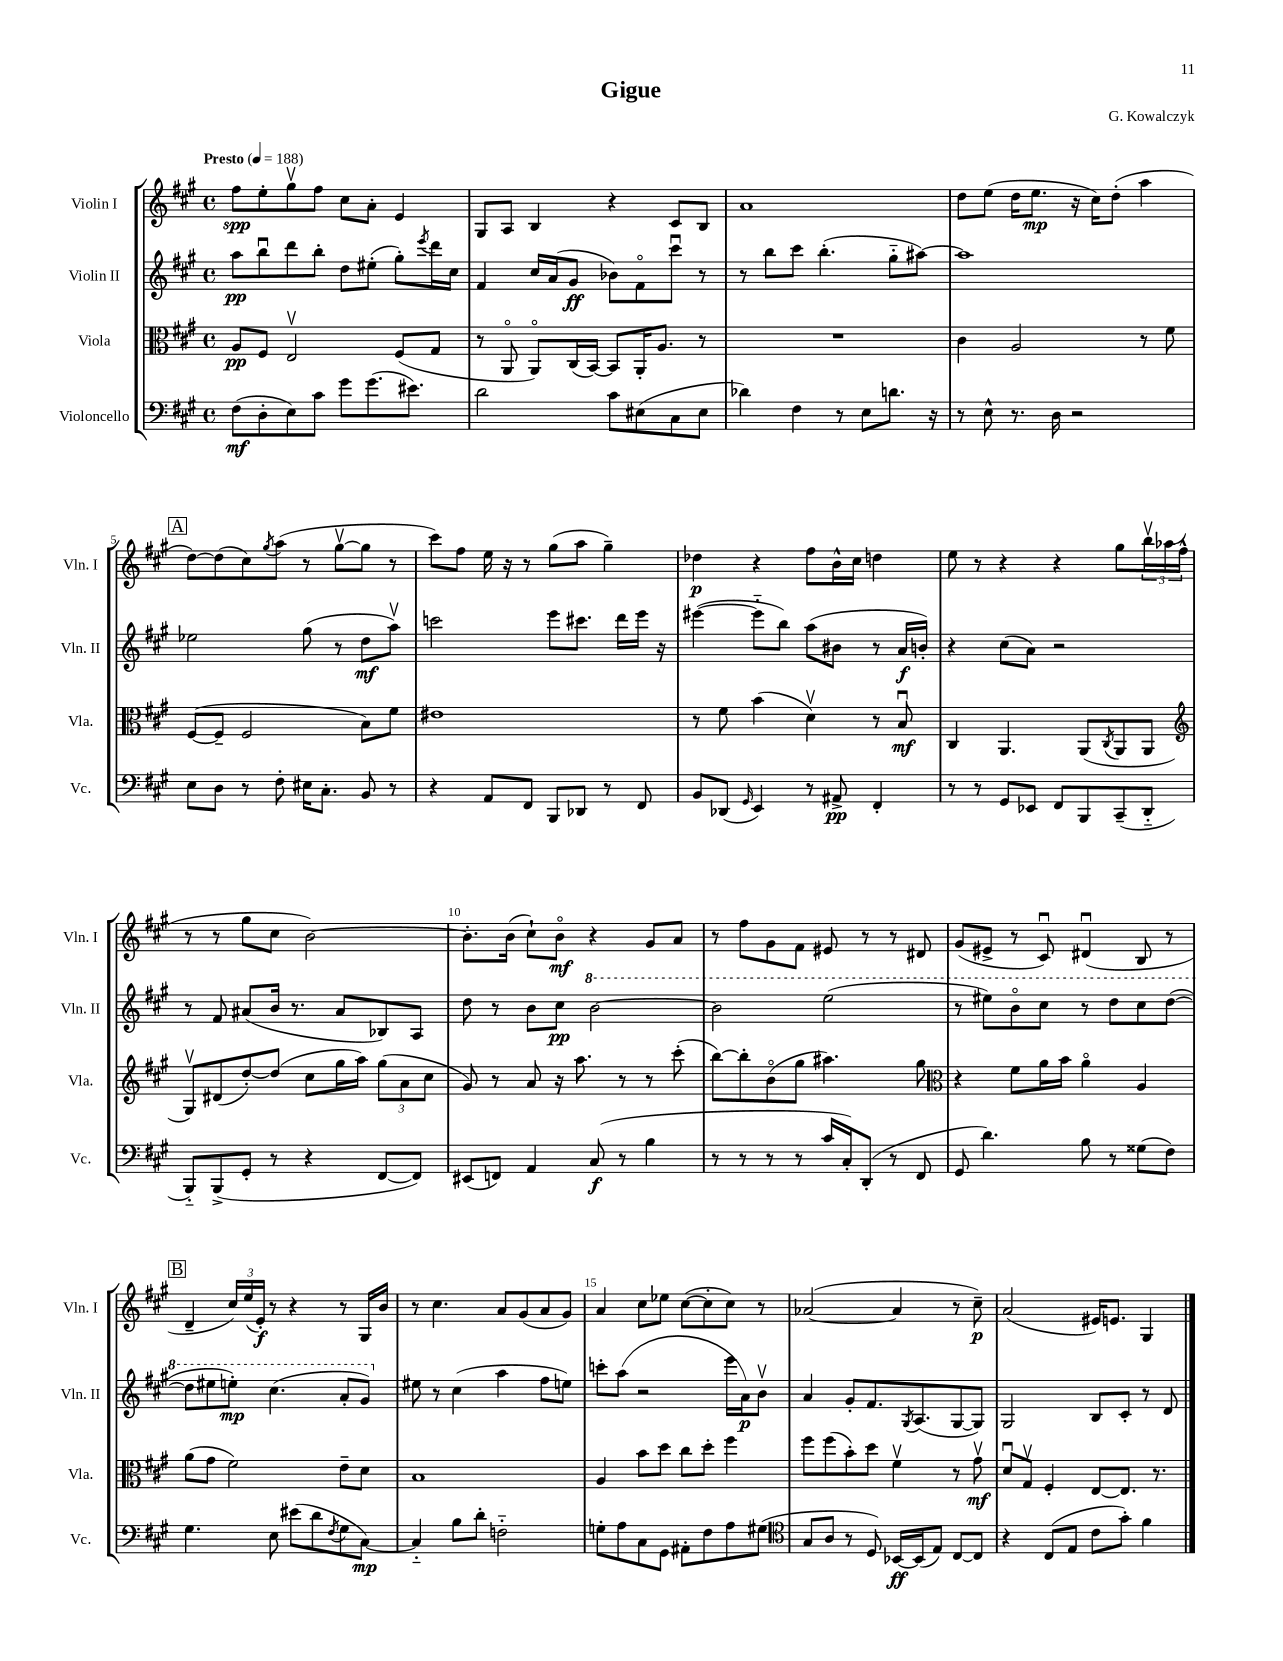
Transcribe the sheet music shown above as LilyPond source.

\header { title = "Gigue" composer = "G. Kowalczyk" }
<<
\new StaffGroup <<
\new Staff = "s0" \with { instrumentName = "Violin I" shortInstrumentName = "Vln. I" } {
    \clef treble \key a \major \defaultTimeSignature \time 4/4 \tempo "Presto" 4 = 188
    fis''8\spp e''8-. gis''8\upbow fis''8 cis''8 a'8-. e'4 |
    gis8 a8 b4 r4 cis'8 b8 |
    a'1 |
    d''8 e''8( d''16 e''8.\mp r16 cis''16) d''8-.( a''4 |
    \mark \markup { \box "A" } d''8~) d''8( cis''8) \acciaccatura { gis''8 } a''8( r8 gis''8~\upbow gis''8 r8 |
    cis'''8) fis''8 e''16 r16 r8 gis''8( a''8 gis''4--) |
    des''4\p r4 fis''8 b'16-^ cis''16 d''4 |
    e''8 r8 r4 r4 gis''8 \tuplet 3/2 { b''16\upbow aes''16 fis''16-^( } |
    r8 r8 gis''8 cis''8 b'2~) |
    b'8.-. b'16( cis''8-!) b'8\flageolet\mf r4 gis'8 a'8 |
    r8 fis''8 gis'8 fis'8 eis'8 r8 r8 dis'8 |
    gis'8( eis'8-> r8 cis'8\downbow) dis'4\downbow( b8 r8 |
    \mark \markup { \box "B" } d'4-- \tuplet 3/2 { cis''16) e''16( e'16-.\f) } r8 r4 r8 gis16 b'16 |
    r8 cis''4. a'8 gis'8( a'8 gis'8) |
    a'4 cis''8 ees''8 cis''8~( cis''8-. cis''8) r8 |
    aes'2~( aes'4 r8 cis''8--\p) |
    a'2( eis'16) e'8. gis4 \bar "|." |
}
\new Staff = "s1" \with { instrumentName = "Violin II" shortInstrumentName = "Vln. II" } {
    \clef treble \key a \major \defaultTimeSignature \time 4/4
    a''8\pp b''8\downbow d'''8 b''8-. d''8 eis''8-.( gis''8-.) \acciaccatura { e'''8 } d'''16 cis''16 |
    fis'4 cis''16 a'16( gis'8\ff bes'8) fis'8\flageolet cis'''8\downbow r8 |
    r8 b''8 cis'''8 b''4.-.( gis''8-_ ais''8~) |
    ais''1 |
    \mark \markup { \box "A" } ees''2 gis''8( r8 d''8\mf a''8\upbow) |
    c'''2 e'''8 cis'''8. d'''16 e'''16 r16 |
    eis'''4~( eis'''8-_ b''8) a''8( bis'8 r8 a'16\f b'16-.) |
    r4 cis''8( a'8) r2 |
    r8 fis'8 ais'8( b'16 r8. ais'8 bes8) a8 |
    d''8 r8 b'8 cis''8\pp \ottava #1 b''2~ |
    b''2 e'''2( |
    r8 eis'''8) b''8\flageolet cis'''8 r8 d'''8 cis'''8 d'''8~( |
    \mark \markup { \box "B" } d'''8 eis'''8 e'''8-.\mp) cis'''4.( a''8-. gis''8) \ottava #0 |
    eis''8 r8 cis''4( a''4 fis''8 e''8) |
    c'''8-. a''8( r2 e'''16 a'16\p) b'8\upbow |
    a'4 gis'8-. fis'8. \acciaccatura { gis8 } a8.( gis8~ gis8) |
    gis2 b8 cis'8-. r8 d'8 \bar "|." |
}
\new Staff = "s2" \with { instrumentName = "Viola" shortInstrumentName = "Vla." } {
    \clef alto \key a \major \defaultTimeSignature \time 4/4
    a8\pp fis8 e2\upbow fis8( gis8 |
    r8 a,8\flageolet a,8\flageolet) cis16( b,16~) b,8 a,16-. a8. r8 |
    R1 |
    cis'4 a2 r8 fis'8 |
    \mark \markup { \box "A" } fis8~( fis8-- fis2 b8) fis'8 |
    eis'1 |
    r8 fis'8 b'4( d'4\upbow) r8 b8\downbow\mf |
    cis4 a,4. a,8( \acciaccatura { cis8 } a,8 a,8 |
    \clef treble gis8\upbow) dis'8( d''8~-.) d''8( cis''8 gis''16 a''16) \tuplet 3/2 { gis''8( a'8 cis''8 } |
    gis'8) r8 a'8 r16 a''8. r8 r8 cis'''8-.( |
    b''8~) b''8-. b'8\flageolet( gis''8 ais''4.) gis''8 |
    \clef alto r4 fis'8 a'16 b'16 a'4\flageolet a4 |
    \mark \markup { \box "B" } a'8( gis'8 fis'2) e'8-- d'8 |
    b1 |
    a4 b'8 d''8 cis''8 d''8-. fis''4 |
    fis''8 fis''8( b'8-.) d''8 fis'4\upbow r8 gis'8\upbow\mf |
    d'8\downbow gis8\upbow fis4-. e8~ e8. r8. \bar "|." |
}
\new Staff = "s3" \with { instrumentName = "Violoncello" shortInstrumentName = "Vc." } {
    \clef bass \key a \major \defaultTimeSignature \time 4/4
    fis8\mf( d8-. e8) cis'8 gis'8 gis'8.( eis'8.) |
    d'2 cis'8 eis8( cis8 eis8 |
    des'4) fis4 r8 e8 d'8. r16 |
    r8 e8-^ r8. d16 r2 |
    \mark \markup { \box "A" } e8 d8 r8 fis8-. eis16 cis8.-. b,8 r8 |
    r4 a,8 fis,8 b,,8 des,8 r8 fis,8 |
    b,8 des,8( \grace { gis,16 } e,4) r8 ais,8->\pp fis,4-. |
    r8 r8 gis,8 ees,8 fis,8 b,,8 cis,8--( d,8-_ |
    b,,8-_) b,,8->( gis,8-. r8 r4 fis,8~ fis,8) |
    eis,8( f,8) a,4 cis8\f( r8 b4 |
    r8 r8 r8 r8 cis'16 cis16-.) d,8-.( r8 fis,8 |
    gis,8 d'4.) b8 r8 gisis8( fis8) |
    \mark \markup { \box "B" } gis4. e8 eis'8( d'8 \acciaccatura { fis8 } gis8 cis8~\mp) |
    cis4-_ b8 d'8-. f2-_ |
    g8-. a8 cis8 gis,8 ais,8-. fis8 a8 gis8( |
    \clef tenor gis8 a8 r8 d8) bes,16~\ff bes,16( e8) cis8~ cis8 |
    r4 cis8( e8 cis'8 gis'8-.) fis'4 \bar "|." |
}
>>
>>
\layout { \context { \Score \override BarNumber.break-visibility = ##(#f #t #t) barNumberVisibility = #(every-nth-bar-number-visible 5) } }
